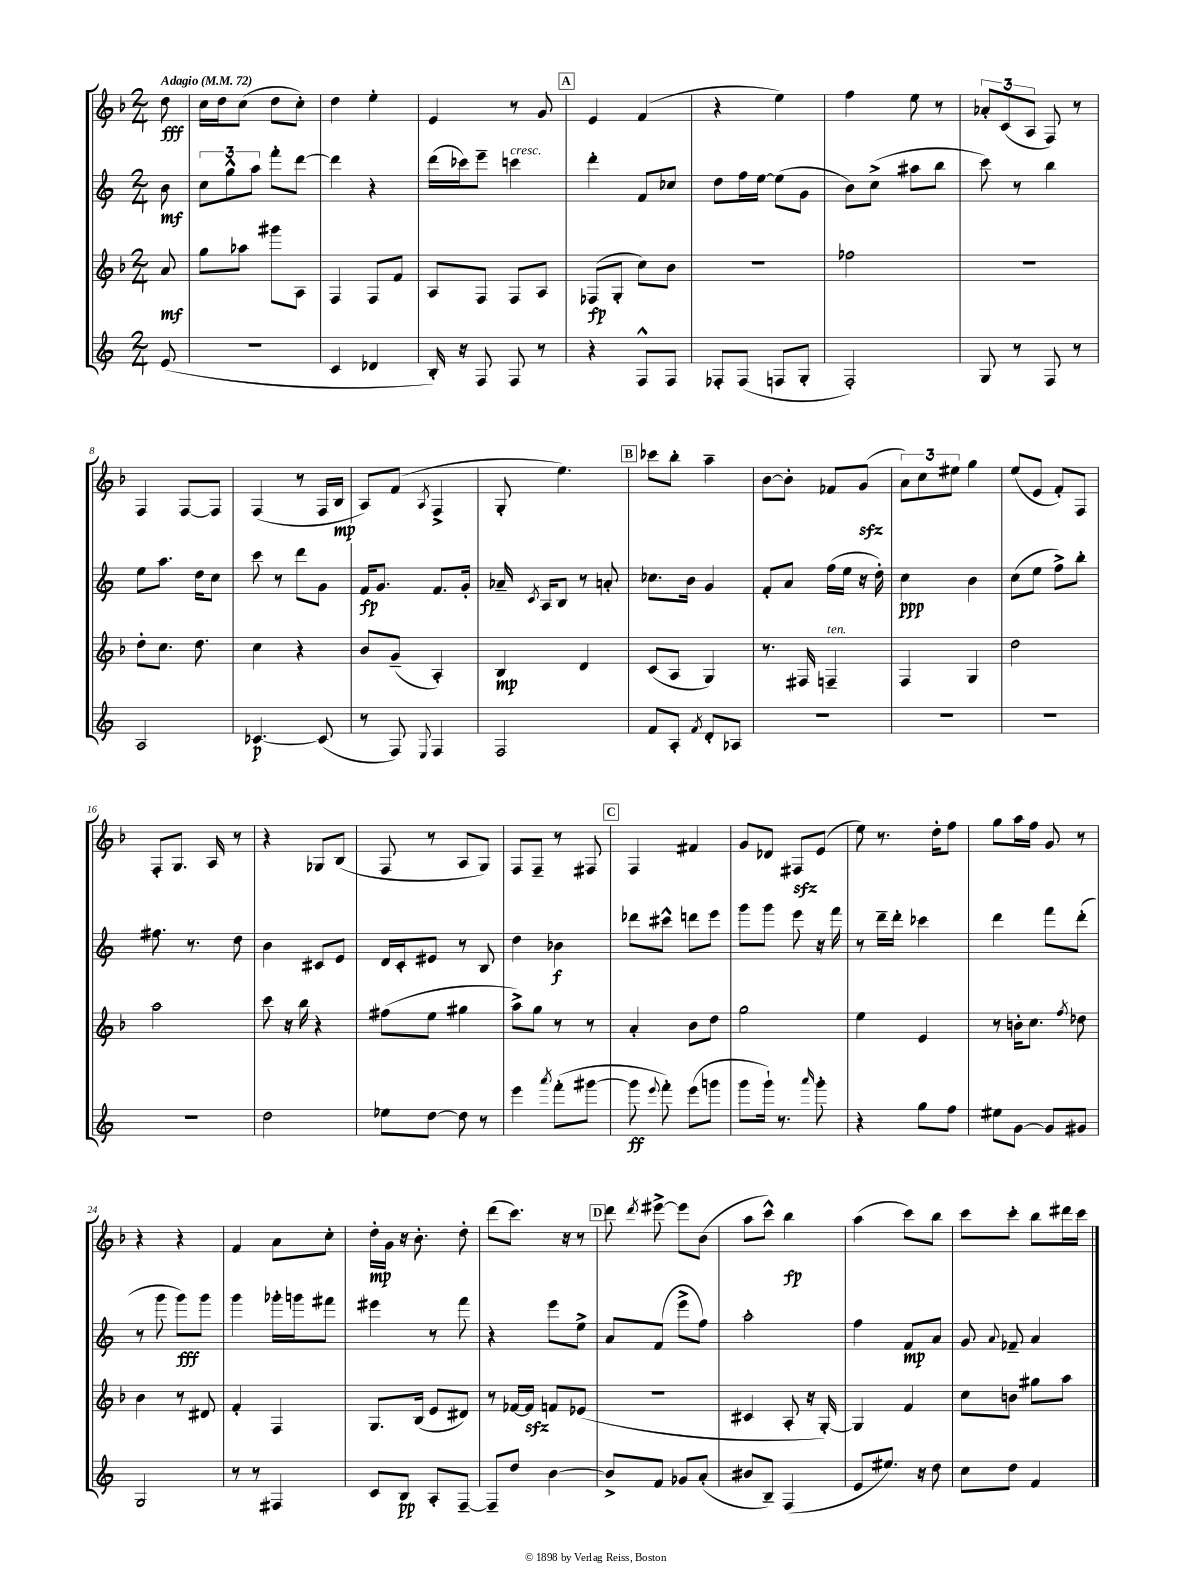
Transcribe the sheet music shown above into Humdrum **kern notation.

**kern	**kern	**kern	**kern
*staff4	*staff3	*staff2	*staff1
*clefG2	*clefG2	*clefG2	*clefG2
*k[]	*k[b-]	*k[]	*k[b-]
*M2/4	*M2/4	*M2/4	*M2/4
*MM72	*MM72	*MM72	*MM72
(8e	8a	8b	8dd
=	=	=	=
2r	8gg	12cc	16cc
.	.	.	16dd
.	.	12gg^^	.
.	8aa-	.	(8cc
.	.	12aa	.
.	8ggg#	8fff'	8dd
.	8A	[8ddd	8cc')
=	=	=	=
4c	4F	4ddd]	4dd
4d-	8F	4r	4ee'
.	8f	.	.
=	=	=	=
16B')	8A	(16ddd	4e
16r	.	16ccc-)	.
8F	8F	8eee~	.
8F	8F	4ccc	8r
8r	8A	.	8g
=	=	=	=
4r	(8F-	4ddd'	4e
.	8G'	.	.
8F^^	8cc)	8f	(4f
8F	8b-	8cc-	.
=	=	=	=
8F-'	2r	8dd	4r
(8F-	.	16ff	.
.	.	[16ee	.
8F	.	(8ee]	4ee)
8G'	.	8g	.
=	=	=	=
2F')	2ff-	8b)	4ff
.	.	(8cc^	.
.	.	8aa#	8ee
.	.	8bb	8r
=	=	=	=
8G	2r	8ccc)	12a-'
.	.	.	(12c
8r	.	8r	.
.	.	.	12A
8F	.	4bb	8F)
8r	.	.	8r
=	=	=	=
2A	8dd'	8ee	4F
.	8.cc	8.aa	.
.	.	.	[8F
.	8.dd	16dd	.
.	.	8cc	8F]
=	=	=	=
[4.c-	4cc	8ccc	(4F
.	.	8r	.
.	4r	8ddd	8r
(8c-]	.	8g	16F
.	.	.	16B-
=	=	=	=
8r	8b-	16f	8A)
.	.	8.g	.
8F)	(8g~	.	(8f
8qqE	.	.	8qA
4F	4A')	8.f	4F^
.	.	16g'	.
=	=	=	=
2F	4B-	16a-~	8G'
.	.	8qc	.
.	.	16A	.
.	.	8B	4.ee)
.	4d	8r	.
.	.	8a'	.
=	=	=	=
8f	(8c	8.cc-	8ccc-
8A'	8A	.	8bb-'
.	.	16b	.
8qf	.	.	.
8d'	4G)	4g	4aa~
8A-	.	.	.
=	=	=	=
2r	8.r	8f'	[8b-
.	.	8a	8b-']
.	16F#	.	.
.	4F~	(16ff	8f-
.	.	16ee	.
.	.	16r	(8g
.	.	16dd')	.
=	=	=	=
2r	4F	4cc	12a)
.	.	.	12cc
.	.	.	12ee#
.	4G	4b	4gg
=	=	=	=
2r	2dd	(8cc	(8ee
.	.	8ee	8e
.	.	8ff^)	8f')
.	.	8bb'	8F
=	=	=	=
2r	2aa	8.ff#	8F'
.	.	.	8.G
.	.	8.r	.
.	.	.	16A
.	.	8dd	8r
=	=	=	=
2dd	8ccc	4b	4r
.	16r	.	.
.	16bb-	.	.
.	4r	8c#	8G-
.	.	8e	(8B-
=	=	=	=
8ee-	(8ff#	16d	8F
.	.	16c'	.
[8dd	8ee	8e#	8r
8dd]	4gg#	8r	8A
8r	.	8B	8G)
=	=	=	=
4eee	8aa^)	4dd	8F
.	8gg	.	8F~
8qaaa	.	.	.
(8fff'	8r	4b-	8r
[8ggg#	8r	.	8F#
=	=	=	=
8ggg#]	4a'	8ddd-	4F
8qqeee	.	.	.
8fff')	.	8ccc#^^	.
(8eee	8b-	8ddd	4f#
8ggg	8dd	8eee	.
=	=	=	=
8ggg	2gg	8ggg	8g
16ggg`)	.	8ggg	8d-
8.r	.	.	.
.	.	8eee	8F#
16qqaaa	.	.	.
8ggg'	.	16r	(8e
.	.	16fff	.
=	=	=	=
4r	4ee	8r	8ee)
.	.	16ddd~	8.r
.	.	16ddd'	.
8gg	4e	4ccc-	.
.	.	.	16dd'
8ff	.	.	8ff
=	=	=	=
8ee#	8r	4ddd	8gg
[8g	16b'	.	16aa
.	8.cc	.	16ff
8g]	.	8fff	8g
.	8qff	.	.
8g#	8dd-	(8ddd'	8r
=	=	=	=
2G	4b-	8r	4r
.	.	8ggg	.
.	8r	8ggg)	4r
.	8d#	8ggg	.
=	=	=	=
8r	4f'	4ggg	4f
8r	.	.	.
4F#	4F	16ggg-'	8a
.	.	16ggg	.
.	.	8fff#	8cc'
=	=	=	=
8c	8.G	4eee#	16dd'
.	.	.	16g
8B	.	.	16r
.	(16B-	.	8.b-'
8A'	8e	8r	.
[8F~	8d#)	8fff	8dd'
=	=	=	=
8F~]	8r	4r	(8ddd
8dd	[16f-	.	8.ccc)
.	16f-]	.	.
[4b	8f	8eee	.
.	.	.	16r
.	(8e-	8ee^	8r
=	=	=	=
8b^]	2r	8a	8ddd
.	.	.	8qddd
8f	.	(8f	[8eee#^
8g-	.	8eee^	8eee#]
(8a'	.	8ff)	(8b-
=	=	=	=
8b#	4c#	2aa'	8aa
8B~)	.	.	8ccc^^)
(4F	8A'	.	4bb-
.	16r	.	.
.	[16G')	.	.
=	=	=	=
8e	4G]	4ff	(4aa
8.ee#)	.	.	.
.	4f	8f	8ccc)
16r	.	.	.
8dd	.	8a	8bb-
=	=	=	=
8cc	8cc	8g	8ccc
.	.	8qqa	.
8dd	8b	8f-~	8ccc'
4f	8gg#	4a	8bb-
.	8aa	.	16ddd#
.	.	.	16ccc
==	==	==	==
*-	*-	*-	*-
